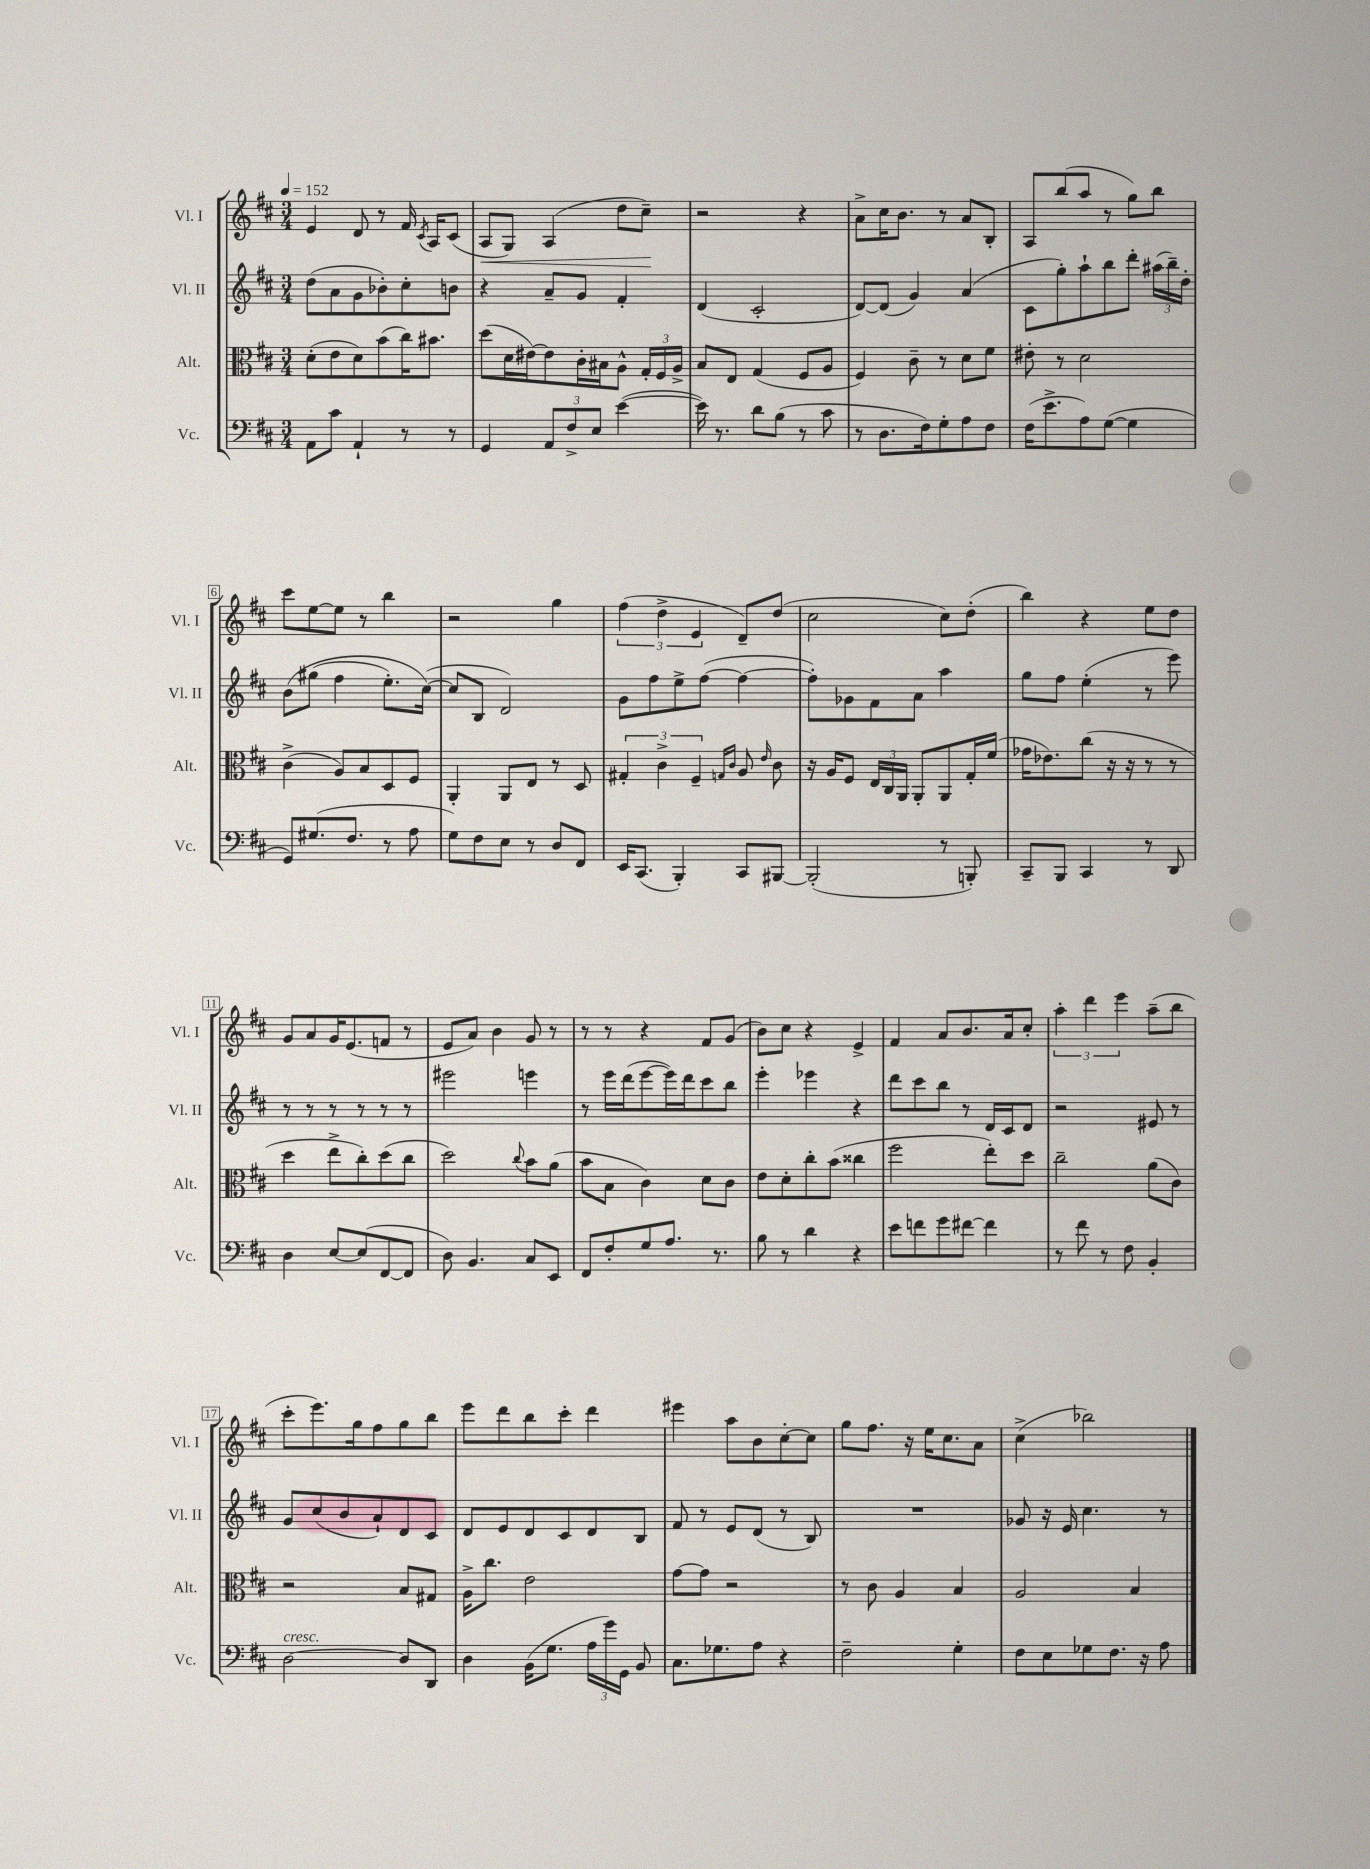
<<
\new StaffGroup <<
\new Staff = "s0" \with { instrumentName = "Vl. I" shortInstrumentName = "Vl. I" } {
    \clef treble \key d \major \numericTimeSignature \time 3/4 \tempo 4 = 152
    \autoBeamOff e'4 d'8 r8 fis'16 \acciaccatura { cis'8 } a16[ cis'8]( |
    a8[\< g8]) a4( d''8[ cis''8]--\!) |
    r2 r4 |
    a'8[-> cis''16 b'8.] r8 a'8[ b8]-. |
    a8[ b''8( a''8] r8 g''8[) b''8] |
    cis'''8[ e''8~ e''8] r8 b''4 |
    r2 g''4 |
    \tuplet 3/2 { fis''4( d''4-> e'4 } d'8[--) d''8]( |
    cis''2 cis''8[) d''8]-.( |
    b''4) r4 e''8[ d''8] |
    g'8[ a'8 g'16 e'8.( f'8] r8 |
    e'8[ a'8]) b'4 g'8 r8 |
    r8 r8 r4 fis'8[ g'8]( |
    b'8[) cis''8] r4 e'4-> |
    fis'4 a'8[ b'8. a'16 cis''8]-. |
    \tuplet 3/2 { a''4-. d'''4 e'''4 } a''8[--( b''8] |
    cis'''8[-. e'''8.) g''16 fis''8 g''8 b''8] |
    e'''8[ d'''8 b''8 cis'''8]-. d'''4 |
    eis'''4 a''8[ b'8 cis''8~-. cis''8] |
    g''8[ fis''8.] r16 e''16[ cis''8. a'8] |
    cis''4->( bes''2) \bar "|." |
}
\new Staff = "s1" \with { instrumentName = "Vl. II" shortInstrumentName = "Vl. II" } {
    \clef treble \key d \major \numericTimeSignature \time 3/4
    \autoBeamOff d''8[( a'8 g'8 bes'8-.) cis''8-. b'8] |
    r4 a'8[-- g'8] fis'4-. |
    d'4( cis'2-. |
    d'8[~) d'8]( g'4) a'4( |
    cis'8[ g''8-.) a''8-! b''8 d'''8]-. \tuplet 3/2 { ais''16[( b''16--) d''16]-. } |
    b'8[\( gis''8]( fis''4 e''8.[-.) cis''16]~(\) |
    cis''8[ b8] d'2) |
    g'8[ fis''8 e''8-> fis''8]~( fis''4~ |
    fis''8[-.) ges'8 fis'8 a'8] a''4 |
    g''8[ fis''8] e''4-.( r8 e'''8) |
    r8 r8 r8 r8 r8 r8 |
    eis'''2 e'''4 |
    r8 e'''16[ d'''16( e'''8~ e'''16) d'''16 cis'''8 b''8] |
    e'''4-. ees'''4 r4 |
    d'''8[ cis'''8 b''8] r8 d'16[ cis'16 d'8] |
    r2 eis'8 r8 |
    g'8[ cis''8( b'8 a'8-!) d'8 cis'8] |
    d'8[ e'8 d'8 cis'8 d'8 b8] |
    fis'8 r8 e'8[ d'8]( r8 b8) |
    R2. |
    ges'8 r16 e'16 cis''4. r8 \bar "|." |
}
\new Staff = "s2" \with { instrumentName = "Alt." shortInstrumentName = "Alt." } {
    \clef alto \key d \major \numericTimeSignature \time 3/4
    \autoBeamOff d'8[-.( e'8 d'8) b'8( cis''16) bis'8.] |
    d''8[( d'16 eis'16~) eis'8 cis'16-. bis16 a8]-^ \tuplet 3/2 { g16[-. fis16 a16]-> } |
    b8[ e8] g4( fis8[ a8] |
    fis4) cis'8-- r8 d'8[ fis'8] |
    eis'8-. r8 d'2 |
    cis'4->( a8[) b8 d8 fis8] |
    a,4-. a,8[ e8] r8 d8 |
    \tuplet 3/2 { gis4-. cis'4-> fis4-- } \grace { g16[ cis'16] } a8 \grace { e'16 } cis'8 |
    r16 a16[ fis8] \tuplet 3/2 { e16[ cis16 a,16] } a,8[-. a,8 g16-. fis'16]( |
    ges'16[ ees'8.) cis''8]( r16 r16 r8 r8 |
    d''4 e''8[-> cis''8-.) d''8( cis''8] |
    d''2) \appoggiatura { cis''8 } b'8[ a'8]( |
    b'8[ b8] cis'4) d'8[ cis'8] |
    e'8[ d'8-. cis''8-. b'8]( cisis''4 |
    fis''2 e''8[-.) d''8] |
    cis''2-- a'8[( cis'8]) |
    r2 b8[ gis8] |
    a16[-> cis''8.] e'2 |
    g'8[~ g'8] r2 |
    r8 cis'8 a4 b4 |
    a2 b4 \bar "|." |
}
\new Staff = "s3" \with { instrumentName = "Vc." shortInstrumentName = "Vc." } {
    \clef bass \key d \major \numericTimeSignature \time 3/4
    \autoBeamOff a,8[ cis'8] a,4-! r8 r8 |
    g,4 \tuplet 3/2 { a,8[ fis8-> e8] } e'4~( |
    e'16) r8. d'8[ b8]( r8 cis'8 |
    r8 d8.[ fis16) g8-. a8 fis8] |
    fis16[( e'8.-> a8) g8]~( g4 |
    g,8[) gis8.( fis8.] r8 a8 |
    g8[) fis8 e8] r8 d8[ fis,8] |
    e,16[ cis,8.]( b,,4-.) cis,8[ bis,,8]~ |
    bis,,2-.( r8 b,,8-.) |
    cis,8[-- b,,8] cis,4 r8 d,8 |
    d4 e8[~ e8( fis,8~ fis,8] |
    d8) b,4. cis8[ e,8] |
    fis,8[ fis8-. g8 a8.] r8. |
    b8 r8 d'4 r4 |
    e'8[ f'8 g'8 fis'8]~ fis'4 |
    r8 fis'8 r8 fis8 b,4-. |
    d2~^\markup { \italic "cresc." } d8[ d,8] |
    d4 b,16[( g8.] \tuplet 3/2 { a16[ g'16) g,16] } b,8 |
    cis8.[ ges8. a8] r4 |
    fis2-- g4-. |
    fis8[ e8 ges8 fis8.] r16 a8 \bar "|." |
}
>>
>>
\layout { \context { \Score \override BarNumber.stencil = #(make-stencil-boxer 0.1 0.3 ly:text-interface::print) } }
